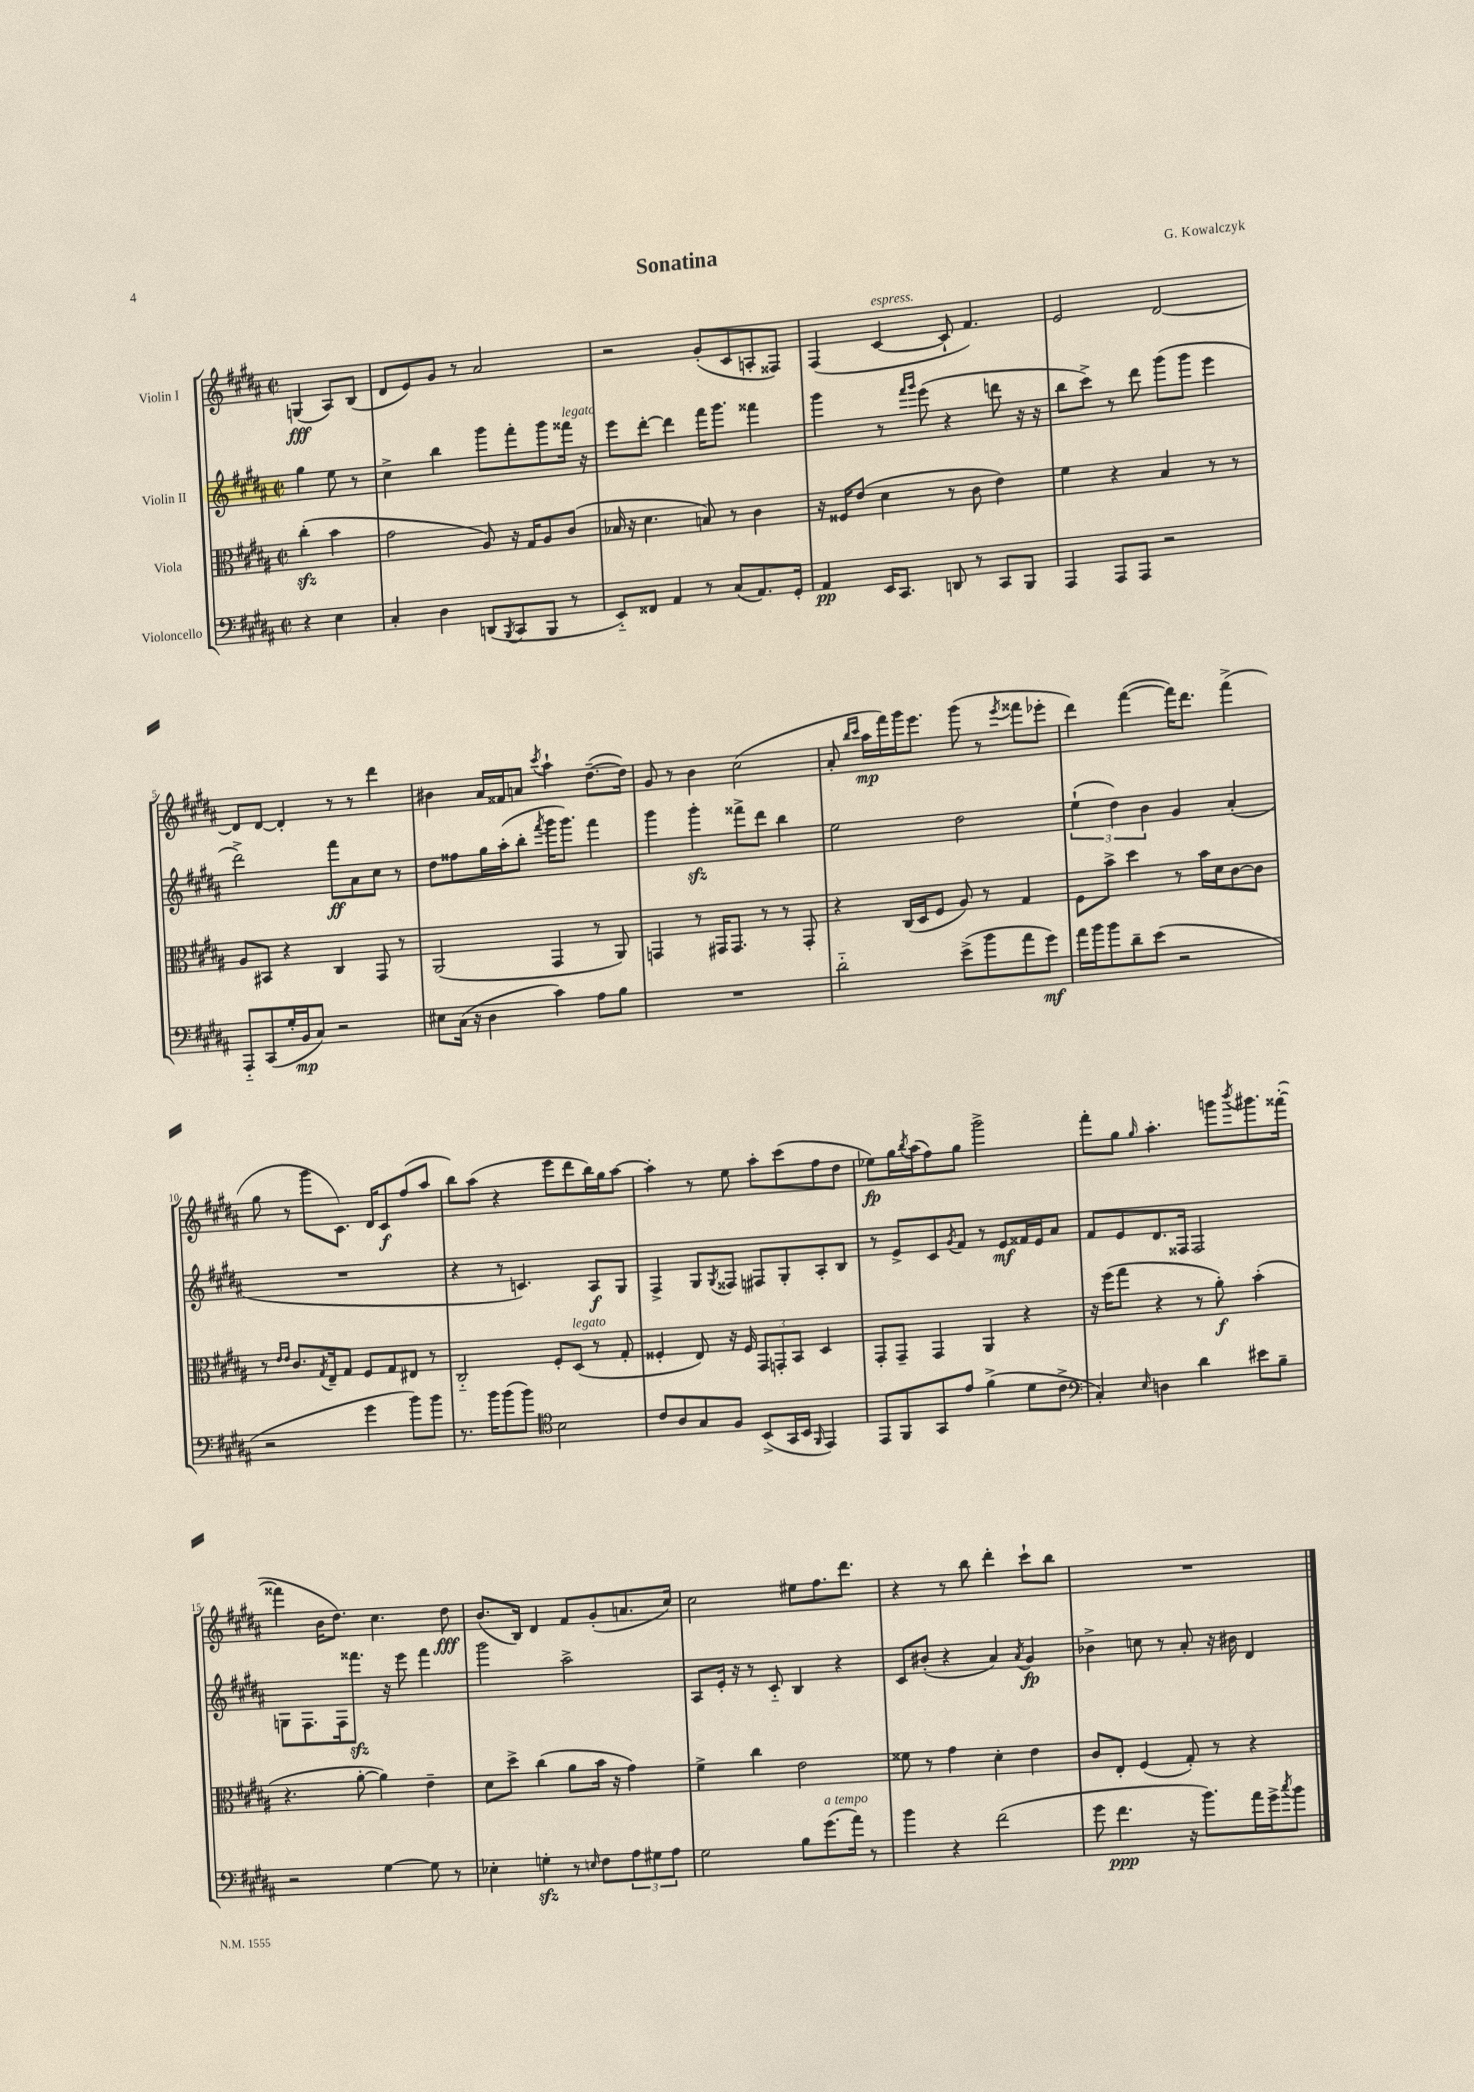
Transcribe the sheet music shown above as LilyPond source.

\header { title = "Sonatina" composer = "G. Kowalczyk" }
<<
\new StaffGroup <<
\new Staff = "s0" \with { instrumentName = "Violin I" } {
    \clef treble \key b \major \defaultTimeSignature \time 2/2 \partial 2
    g4\fff( ais8) b8( |
    dis'8 e'8) gis'8 r8 ais'2 |
    r2 gis'8-.( cis'8 a8-. fisis8) |
    fis4( cis'4~^\markup { \italic "espress." } cis'8-! fis'4.) |
    e'2 dis'2~ |
    dis'8 dis'8~ dis'4-. r8 r8 dis'''4 |
    bis'4 ais'16 fisis'16 a'8 \acciaccatura { cis'''8 } ais''4-! dis''8.~--( dis''16) |
    gis'8 r8 b'4 cis''2( |
    ais'8-. \grace { b''16 cis'''16 } ais''16\mp fis'''16) gis'''16 e'''8. gis'''8( r8 \acciaccatura { e'''8 } fisis'''8 ees'''8-. |
    dis'''4) fis'''4~( fis'''16) dis'''8. fis'''4->( |
    gis''8 r8 gis'''8 cis'8.) dis'16 cis'8\f fis''8( ais''8 |
    b''8) ais''8( r4 e'''8 dis'''8 b''16) gis''16 ais''8~ |
    ais''4-. r8 e''8 ais''8-. cis'''8( fis''8 dis''8 |
    ees''8\fp) gis''16 \acciaccatura { b''8 } ais''16( fis''8) gis''8 gis'''2-> |
    fis'''8-. gis''8 \grace { gis''16 } ais''4.-. g'''8 \acciaccatura { b'''8 } gis'''8. fisis'''16~-.( |
    fisis'''4 b'16 dis''8.) cis''4. dis''8\fff |
    b'8.( b16) dis'4 fis'8 gis'8-.( a'8. cis''16) |
    cis''2 eis''8 fis''8. dis'''8. |
    r4 r8 b''8 dis'''4-. cis'''8-! b''8 |
    R1 \bar "|." |
}
\new Staff = "s1" \with { instrumentName = "Violin II" } {
    \clef treble \key b \major \defaultTimeSignature \time 2/2 \partial 2
    gis''4 e''8 r8 |
    cis''4-> b''4 gis'''8 fis'''8-. gis'''8 fisis'''16^\markup { \italic "legato" } r16 |
    e'''8 dis'''8~-. dis'''4 fis'''16 gis'''8. fisis'''4 |
    gis'''4 r8 \grace { fis'''16 gis'''16 } e'''8( r4 d'''8 r16 r16 |
    b''8 cis'''8->) r8 dis'''8 gis'''8( gis'''8 e'''4 |
    dis'''2->) fis'''8\ff ais'8 cis''8 r8 |
    dis''8 fisis''8 gis''16 ais''16-.( b''8-. \acciaccatura { fis'''8 } gis'''16 gis'''8.) fis'''4 |
    gis'''4 gis'''4-.\sfz fisis'''8-> dis'''8 b''4 |
    e''2 dis''2 |
    \tuplet 3/2 { e''4-!( dis''4) b'4 } gis'4 ais'4-.( |
    R1 |
    r4 r8 c'4.) ais8\f gis8 |
    fis4-> gis8 \acciaccatura { gis8 } fisis8 fis8 gis8-. ais8-. b8 |
    r8 e'8-> cis'8 \acciaccatura { gis'8 } fis'8 r8 e'8\mf fisis'16 e'16 ais'8 |
    fis'8 e'8 dis'8. fisis16 fisis2 |
    g8 fis8. fis16 fisis'''8.\sfz r16 e'''8 fisis'''4 |
    gis'''2 ais''2-> |
    ais8 e'16-. r16 r8 cis'8-_ b4 r4 |
    cis'8 bis'8-.( r4 ais'4) \acciaccatura { ais'8 } gis'4\fp |
    bes'4-> c''8 r8 ais'8-. r16 bis'16 dis'4 \bar "|." |
}
\new Staff = "s2" \with { instrumentName = "Viola" } {
    \clef alto \key b \major \defaultTimeSignature \time 2/2 \partial 2
    cis''4-.\sfz( b'4 |
    gis'2 ais8) r16 gis16 ais8 cis'8( |
    bes16 r16 dis'4. b8) r8 cis'4 |
    r16 fisis16 e'8( dis'4 r8 cis'8 e'4) |
    fis'4 r4 b4 r8 r8 |
    ais8 bis,8 r4 cis4 gis,8 r8 |
    ais,2( gis,4 r8 ais,8) |
    g,4 r8 gis,16 gis,8. r8 r8 gis,8-. |
    r4 cis16( dis16 fis8 ais8) r8 gis4 |
    fis8 b'8-> dis''4 r8 b'16 dis'16 cis'8~ cis'8 |
    r8 \grace { e'16 e'16 } cis'8. \acciaccatura { gis8 } e16-- gis8 fis8 gis8 eis8 r8 |
    cis2-_ fis8-. dis8^\markup { \italic "legato" }( r8 gis8-. |
    fisis4-. e8) r16 fisis16 \tuplet 3/2 { gis,8 g,8-. b,8 } dis4 |
    gis,8-. gis,8-- gis,4 ais,4 r4 |
    r16 fis''16( gis''8 r4 r8 ais'8-.\f) b'4-.( |
    r4. ais'8~-. ais'4) e'4-- |
    dis'8 dis''8-> cis''4( ais'8 b'16 r16 gis'4) |
    fis'4-> cis''4 e'2 |
    fisis'8 r8 gis'4 dis'4-. e'4 |
    cis'8 e8-. fis4( gis8-.) r8 r4 \bar "|." |
}
\new Staff = "s3" \with { instrumentName = "Violoncello" } {
    \clef bass \key b \major \defaultTimeSignature \time 2/2 \partial 2
    r4 e4 |
    cis4-. dis4 d,8( \acciaccatura { b,,8 } cis,8 b,,8 r8 |
    e,8-_) fisis,8 ais,4 r8 cis8( ais,8.) gis,16-. |
    ais,4\pp e,16 cis,8. d,8 r8 cis,8 b,,8 |
    ais,,4 ais,,8 ais,,8 r2 |
    ais,,8-_ cis,8( gis16-. b,16\mp cis8) r2 |
    eis8 cis16( r16 dis4 cis'4) ais8 b8 |
    R1 |
    dis'2-_ e'8->( b'8 ais'8 gis'8\mf) |
    ais'16 b'16 b'8 dis'8-- e'8( r2 |
    r2 gis'4 b'8) b'8 |
    r8. b'16 b'8( b'8) \clef tenor b2 |
    cis'8 ais8 gis8 fis8 b,8->( gis,16 b,16 \grace { fis,16 } e,4) |
    e,8 fis,8 gis,8 e'8 fis'4->( dis'8 cis'8-> |
    \clef bass cis4-.) \grace { e16 } d4 dis'4 eis'8 b8-- |
    r2 gis4~ gis8 r8 |
    ees4-. g4-.\sfz r8 \grace { e16 } fis8 \tuplet 3/2 { ais8 gis8 ais8 } |
    gis2 b8 gis'8.^\markup { \italic "a tempo" }( ais'16) r8 |
    b'4 r4 fis'2( |
    gis'8 fis'4.\ppp r16 b'8.) ais'16 gis'16-> \acciaccatura { cis''8 } b'8 \bar "|." |
}
>>
>>
